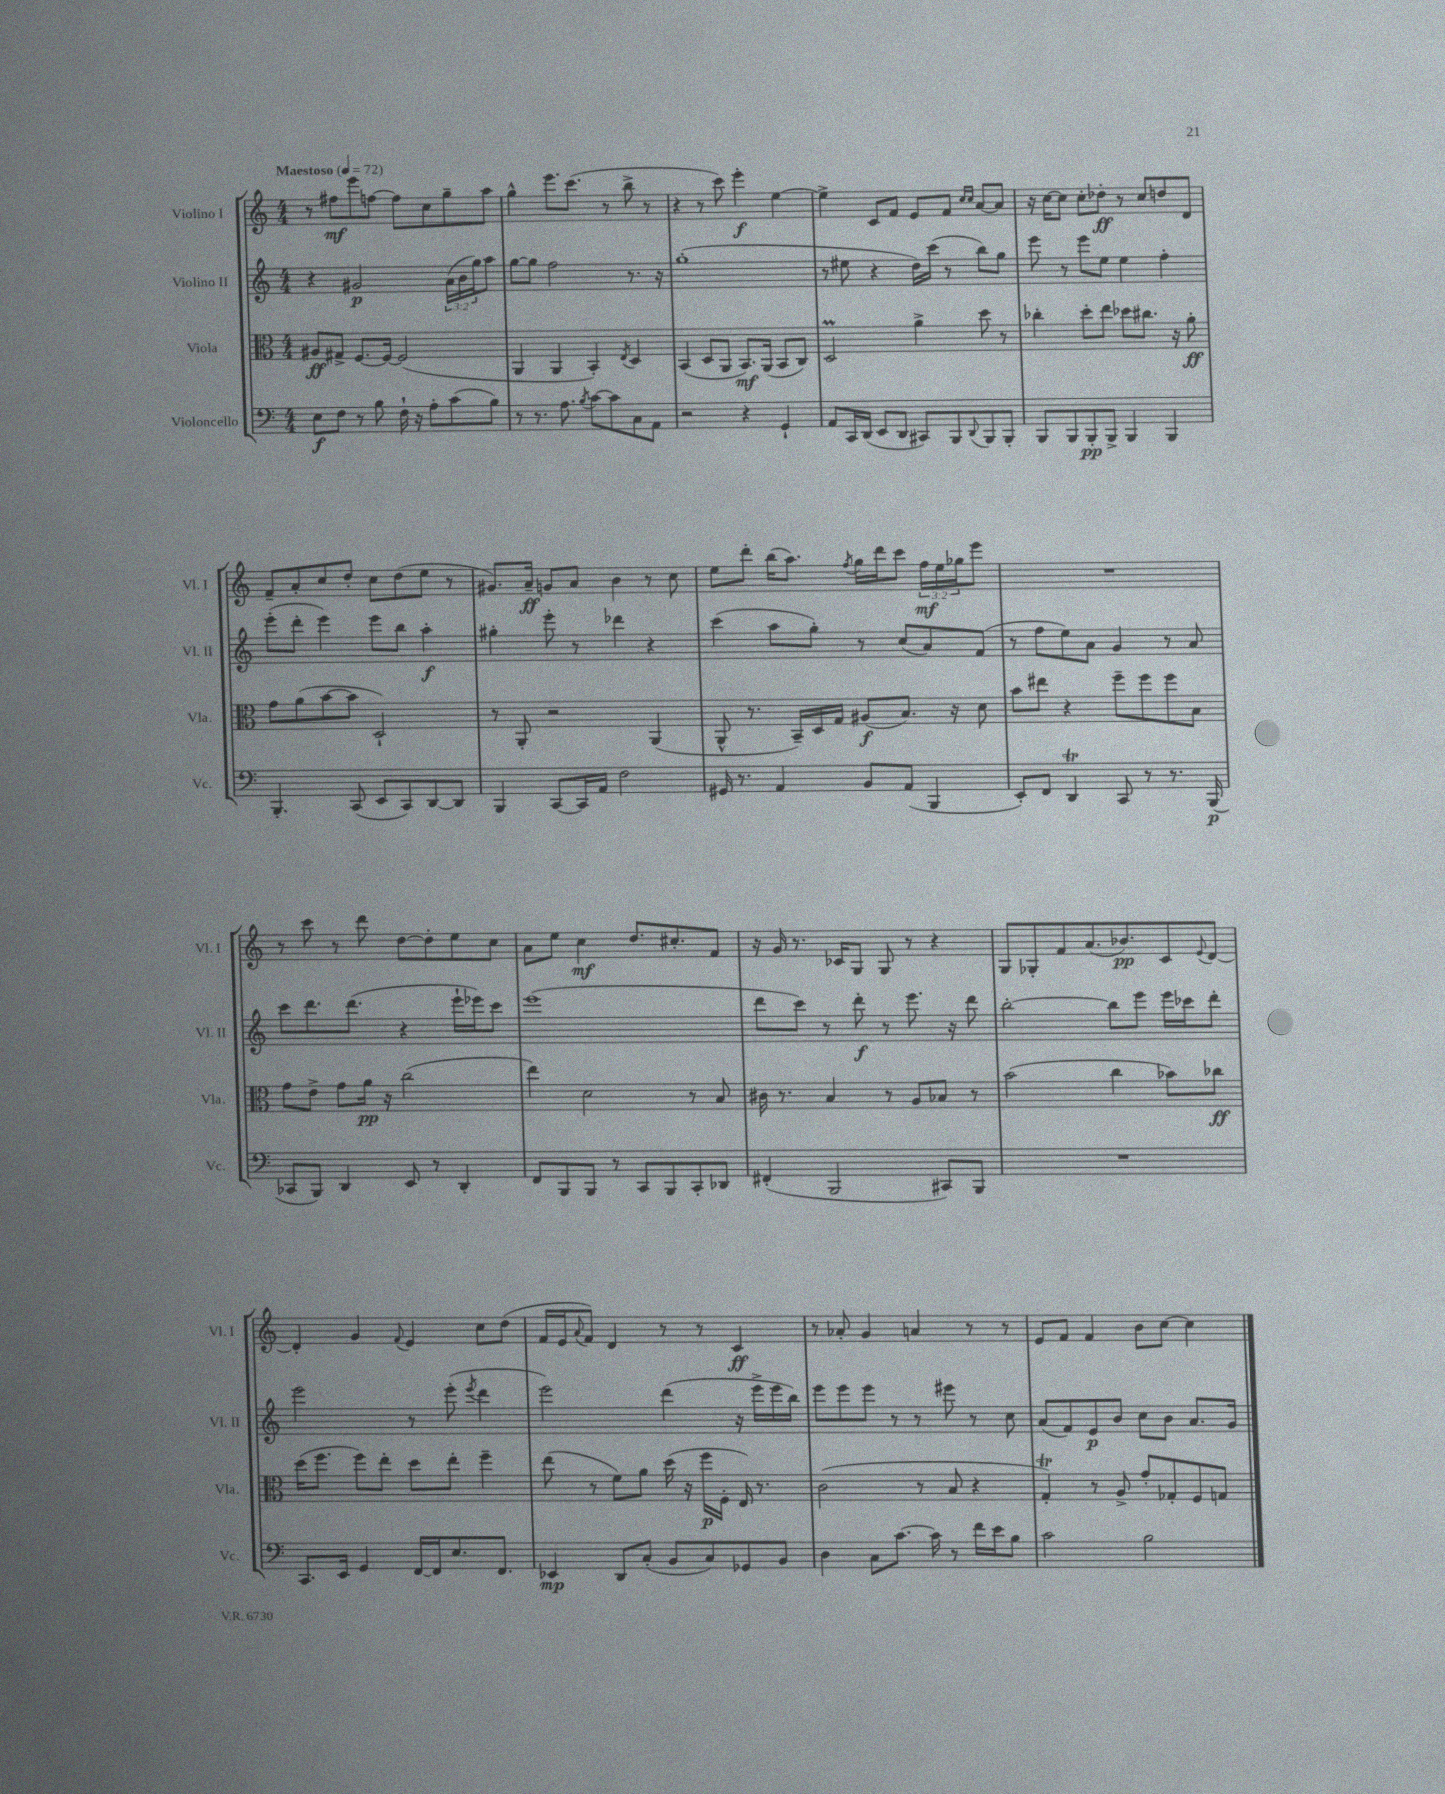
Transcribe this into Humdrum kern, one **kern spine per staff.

**kern	**kern	**kern	**kern
*staff4	*staff3	*staff2	*staff1
*clefF4	*clefC3	*clefG2	*clefG2
*k[]	*k[]	*k[]	*k[]
*M4/4	*M4/4	*M4/4	*M4/4
*MM72	*MM72	*MM72	*MM72
8E	8A#	4r	8r
8F	8G#^	.	8ff#
8r	[8.F	2g#	8eee
8B	.	.	[8ff
.	16F_	.	.
16F`	(2F]	.	8ff]
16r	.	.	.
8A'	.	.	8cc
(8c	.	(24a	8gg~
.	.	24b	.
.	.	24gg)	.
8B)	.	8aa	8aa
=	=	=	=
8r	4AA	[8gg	4gg^^
8.r	.	8gg]	.
.	4AA	2ff	8.eee
8.A	.	.	.
.	.	.	(8.ccc
8qB	.	.	.
[8c	4BB')	.	.
8c]	.	.	8r
.	8qE	.	.
8C	4D	8.r	8bb^
8AA	.	.	8r
.	.	16r	.
=	=	=	=
2r	(4BB	(1gg'	4r
.	8D	.	8r
.	8AA	.	8ccc)
4r	8.BB)	.	4eee'
.	(16AA	.	.
4GG`	8BB	.	[4ee
.	8C)	.	.
=	=	=	=
8AA	2D	8r	4ee^]
16CC	.	8ee#	.
(16DD	.	.	.
8EE	.	4r	8c
8DD	.	.	8f
8CC#)	4a^	16dd)	8e
.	.	(16ccc	.
8BBB	.	8r	8f
.	.	.	16qqcc
8qqDD	.	.	16qqcc
8BBB	8dd	8bb)	[8a
8BBB'	8r	8gg	8a]
=	=	=	=
8BBB	4cc-'	8eee	16r
.	.	.	[16cc
8BBB	.	8r	8cc]
8BBB'	8dd'	8eee	8cc'
8BBB^	8ee	8ee	8dd-'
4BBB	8dd-	4ee	8r
.	8.cc#	.	8cc
4BBB	.	4ff'	8dd
.	16r	.	.
.	8a'	.	8d
=	=	=	=
4.BBB'	8g	(8eee'	8f~
.	(8a	8ddd'	8a'
.	[8b	4eee)	8cc
(8CC	8b]	.	8dd'
8EE	2D`)	8eee	8cc
8CC)	.	8bb	(8dd
[8DD	.	4aa'	8ee
8DD]	.	.	8r
=	=	=	=
4BBB	8r	4gg#'	8.g#)
.	8AA'	.	.
.	.	.	16a~
[8CC	2r	8eee'	8g
16CC]	.	8r	8a
16AA	.	.	.
2F	.	4ddd-	4b
.	(4AA	4r	8r
.	.	.	8cc
=	=	=	=
16GG#	8AA^^	(4ccc	8ee
8.r	.	.	.
.	8.r	.	8ddd'
4AA	.	8aa	(16bb
.	16BB~)	.	8.aa)
.	16D	8gg')	.
.	16G	.	.
.	.	.	8qff
8BB	(8A#	8r	16gg
.	.	.	16ddd
(8AA	8.B)	(8cc	8ccc
4BBB	.	8a)	24ff
.	.	.	24ee
.	16r	.	.
.	.	.	24gg-
.	8d	(8f	8eee
=	=	=	=
8EE')	8b	8r	1r
8FF	8ee#	8ff	.
4DD	4r	8ee)	.
.	.	8a	.
8CC	8ff~	4g	.
8r	8ff	.	.
8.r	8ff	8r	.
.	8B	8a	.
(16BBB	.	.	.
=	=	=	=
8CC-	8g	8ccc	8r
8BBB)	8e^	8.ddd	8ccc
4DD	8g	.	8r
.	.	(8.ddd	.
.	16a	.	8ddd
.	16r	.	.
8EE	(2cc	4r	[8dd
8r	.	.	8dd']
4DD'	.	16eee`	8ee
.	.	16eee-)	.
.	.	8ccc	8cc
=	=	=	=
8FF	4ee)	(1eee	8a
8BBB	.	.	8ee
8BBB	2d	.	4cc
8r	.	.	.
8CC	.	.	8.dd
8BBB	.	.	.
.	.	.	8.cc#'
8CC'	8r	.	.
8DD-	8B	.	8f
=	=	=	=
(4FF#'	16c#	8ddd	16r
.	8.r	.	16g
.	.	8ccc)	8.r
2BBB	4B	8r	.
.	.	.	16c-
.	.	8ddd'	8G
.	8r	8r	8G
.	8A	8.eee	8r
8CC#)	8B-	.	4r
.	.	16r	.
8BBB	8r	8ddd	.
=	=	=	=
1r	(2b	[2bb'	8G
.	.	.	8G-'
.	.	.	8f
.	.	.	(8.a
.	4cc	8bb]	.
.	.	.	8.b-)
.	.	8eee	.
.	8b-)	16eee	8c
.	.	16ccc-	.
.	.	.	8qqe
.	8cc-	8ddd'	[8d
=	=	=	=
8.CC	(16dd	2eee	4d']
.	8.ff	.	.
16EE	.	.	.
4GG	8ff)	.	4g
.	8ee'	.	.
.	.	.	8qqf
[16FF	8dd	8r	4e
16FF]	.	.	.
8.E	8ee'	(8eee'	.
.	.	8qeee	.
.	4ff~	4ddd	8cc
8.FF	.	.	.
.	.	.	(8dd
=	=	=	=
4EE-	(8ee	2eee)	16f
.	.	.	16e
.	.	.	8qqa
.	8r	.	8f)
8DD	8f)	.	4d
(8C'	8a	.	.
8BB	(16dd	(4ddd	8r
.	16r	.	.
8C)	16ff	.	8r
.	16F'	.	.
8GG-	16E)	16r	4c
.	8.r	16eee^	.
8BB	.	16eee	.
.	.	16bb)	.
=	=	=	=
4D	(2c	8eee	8r
.	.	8eee	8a-'
8C	.	8eee	4g
[8.c	.	8r	.
.	8r	8r	4a
16c]	.	.	.
8r	8B	8eee#	.
16f	4r	8r	8r
16e	.	.	.
8B	.	8cc	8r
=	=	=	=
2c	4G')	(8a	8e
.	.	8f)	8f
.	8r	8e	4f
.	8A^	8b	.
2B	8g'	8cc	8b
.	8G-'	8b	[8cc
.	8F	8.a	4cc]
.	8G	.	.
.	.	16g	.
==	==	==	==
*-	*-	*-	*-
